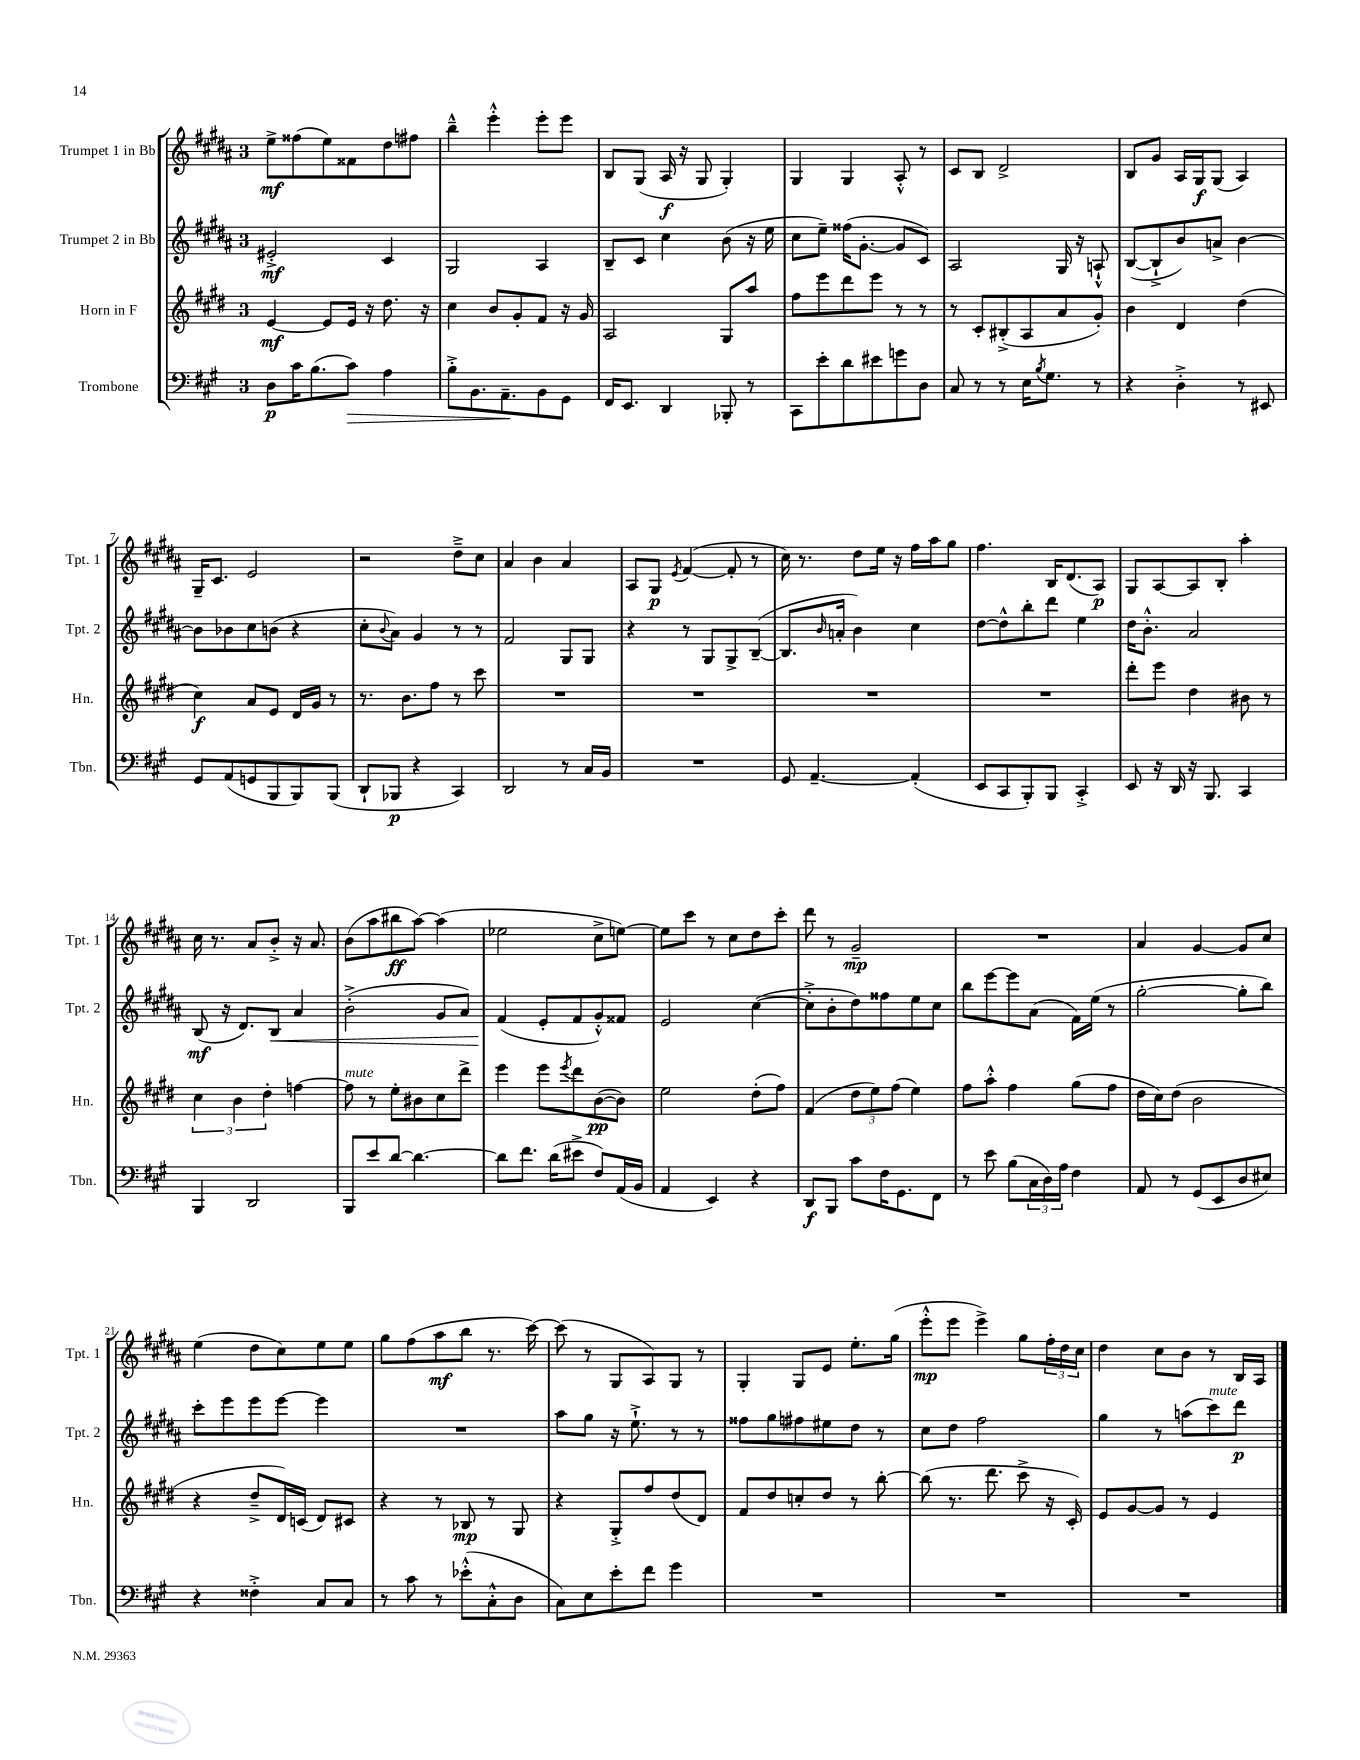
<<
\new StaffGroup <<
\new Staff = "s0" \with { instrumentName = "Trumpet 1 in Bb" shortInstrumentName = "Tpt. 1" } {
    \clef treble \key b \major \once \override Staff.TimeSignature.style = #'single-digit \time 3/4
    e''8->\mf fisis''8( e''8) fisis'8 dis''8 fis''8 |
    b''4---^ e'''4-.-^ e'''8-. e'''8 |
    b8 gis8( ais16\f r16 gis8 gis4-.) |
    gis4 gis4 ais8-.-^ r8 |
    cis'8 b8 dis'2-> |
    b8 gis'8 ais16 gis16\f gis8( ais4) |
    gis16-- cis'8. e'2 |
    r2 dis''8---> cis''8 |
    ais'4 b'4 ais'4 |
    ais8 gis8\p \acciaccatura { e'8 } fis'4~( fis'8-. r8 |
    cis''16) r8. dis''8 e''16 r16 fis''16 ais''16 gis''8 |
    fis''4. b16 dis'8.( ais8\p) |
    gis8 ais8~ ais8 b8-. ais''4-. |
    cis''16 r8. ais'8 b'8-.-> r16 ais'8. |
    b'8( ais''8 bis''8\ff ais''8~) ais''4( |
    ees''2 cis''8-> e''8~) |
    e''8 cis'''8 r8 cis''8 dis''8 cis'''8-. |
    dis'''8 r8 gis'2--\mp |
    R2. |
    ais'4 gis'4~ gis'8 cis''8 |
    e''4( dis''8 cis''8) e''8 e''8 |
    gis''8 fis''8( ais''8\mf b''8 r8. cis'''16~) |
    cis'''8( r8 gis8 ais8) gis8 r8 |
    gis4-. gis8 e'8 e''8.-. gis''16( |
    e'''8-.-^\mp e'''8 e'''4->) gis''8 \tuplet 3/2 { fis''16-. dis''16 cis''16 } |
    dis''4 cis''8 b'8 r8 b16 ais16 \bar "|." |
}
\new Staff = "s1" \with { instrumentName = "Trumpet 2 in Bb" shortInstrumentName = "Tpt. 2" } {
    \clef treble \key b \major \once \override Staff.TimeSignature.style = #'single-digit \time 3/4
    eis'2-.->\mf cis'4 |
    gis2 ais4 |
    b8-- cis'8 cis''4 b'8( r16 e''16 |
    cis''8 e''8--) fisis''16( gis'8.~-. gis'8 cis'8) |
    ais2 gis16 r16 a8-!-^ |
    b8~( b8-!-> b'8) a'8-> b'4~ |
    b'8 bes'8 cis''8 b'8( r4 |
    cis''8-. \appoggiatura { b'8 } ais'8) gis'4 r8 r8 |
    fis'2 gis8 gis8 |
    r4 r8 gis8 gis8-> b8~--( |
    b8. \grace { b'16 } a'16-. b'4) cis''4 |
    dis''8~ dis''8-^ b''8-. dis'''8 e''4 |
    dis''16 b'8.-.-^ ais'2 |
    b8\mf( r16 dis'8.) b8\< ais'4 |
    b'2-.->( gis'8 ais'8) |
    fis'4\!( e'8-. fis'8 gis'8-.-^) fisis'8 |
    e'2 cis''4~( |
    cis''8-.-> b'8-. dis''8) fisis''8 e''8 cis''8 |
    b''8 e'''8~ e'''8 ais'8( fis'16) e''16( r8 |
    gis''2~-. gis''8-. b''8) |
    cis'''8-. e'''8 e'''8 e'''8~ e'''4 |
    R2. |
    ais''8 gis''8 r16 e''8.-!-> r8 r8 |
    fisis''8 gis''8 fis''8 eis''8 dis''8 r8 |
    cis''8 dis''8 fis''2 |
    gis''4 r8 a''8( cis'''8^\markup { \italic "mute" }) dis'''8\p \bar "|." |
}
\new Staff = "s2" \with { instrumentName = "Horn in F" shortInstrumentName = "Hn." } {
    \clef treble \key e \major \once \override Staff.TimeSignature.style = #'single-digit \time 3/4
    e'4~\mf e'8 e'16 r16 dis''8. r16 |
    cis''4 b'8 gis'8-. fis'8 r16 gis'16 |
    a2 gis8 a''8 |
    fis''8 e'''8 dis'''8 e'''8 r8 r8 |
    r8 cis'8-. bis8-.->( a8 a'8 gis'8-.) |
    b'4 dis'4 dis''4( |
    cis''4\f) a'8 e'8 dis'16 gis'16 r8 |
    r8. b'8. fis''8 r8 cis'''8 |
    R2. |
    R2. |
    R2. |
    R2. |
    dis'''8-. e'''8 dis''4 bis'8 r8 |
    \tuplet 3/2 { cis''4 b'4 dis''4-. } f''4~ |
    f''8^\markup { \italic "mute" } r8 e''8-. bis'8 cis''8 dis'''8-> |
    e'''4 e'''8 \acciaccatura { e'''8 } dis'''8 b'8~\pp( b'8) |
    e''2 dis''8-.( fis''8) |
    fis'4( \tuplet 3/2 { dis''8 e''8) fis''8( } e''4) |
    fis''8 a''8-.-^ fis''4 gis''8( fis''8 |
    dis''16 cis''16) dis''8( b'2 |
    r4 dis''8---> dis'16) c'16( dis'8) cis'8 |
    r4 r8 bes8\mp r8 gis8 |
    r4 gis8-.-> fis''8 dis''8( dis'8) |
    fis'8 dis''8 c''8-. dis''8 r8 b''8~-. |
    b''8( r8. dis'''8. cis'''8-> r16 cis'16-.) |
    e'8 gis'8~ gis'8 r8 e'4 \bar "|." |
}
\new Staff = "s3" \with { instrumentName = "Trombone" shortInstrumentName = "Tbn." } {
    \clef bass \key a \major \once \override Staff.TimeSignature.style = #'single-digit \time 3/4
    d8\p cis'16 b8.( cis'8\>) a4 |
    b8-.-> b,8. a,8.--\! b,8 gis,8 |
    fis,16 e,8. d,4 bes,,8-. r8 |
    cis,8 e'8-. d'8 eis'8 g'8 d8 |
    cis8 r8 r8 e16 \acciaccatura { b8 } gis8. r8 |
    r4 d4-.-> r8 eis,8 |
    gis,8 a,8( g,8 b,,8 b,,8) b,,8( |
    d,8-! bes,,8\p r4 cis,4) |
    d,2 r8 cis16 b,16 |
    R2. |
    gis,8 a,4.~-- a,4-.( |
    e,8 cis,8 b,,8-.) b,,8 cis,4-.-> |
    e,8 r16 d,16 r16 b,,8. cis,4 |
    b,,4 d,2 |
    b,,8 e'8 d'8~ d'4.~ |
    d'8 fis'8. d'16( eis'8-> fis8) a,16( b,16 |
    a,4 e,4) r4 |
    d,8\f b,,8 cis'8 fis16 gis,8. fis,8 |
    r8 e'8 b8( \tuplet 3/2 { cis16 d16) a16 } fis4 |
    a,8 r8 gis,8( e,8 d8 eis8) |
    r4 fisis4-.-> cis8 cis8 |
    r8 cis'8 r8 ees'8-.-^( cis8-.-^ d8 |
    cis8) e8 e'8-. fis'8 gis'4 |
    R2. |
    R2. |
    R2. \bar "|." |
}
>>
>>
